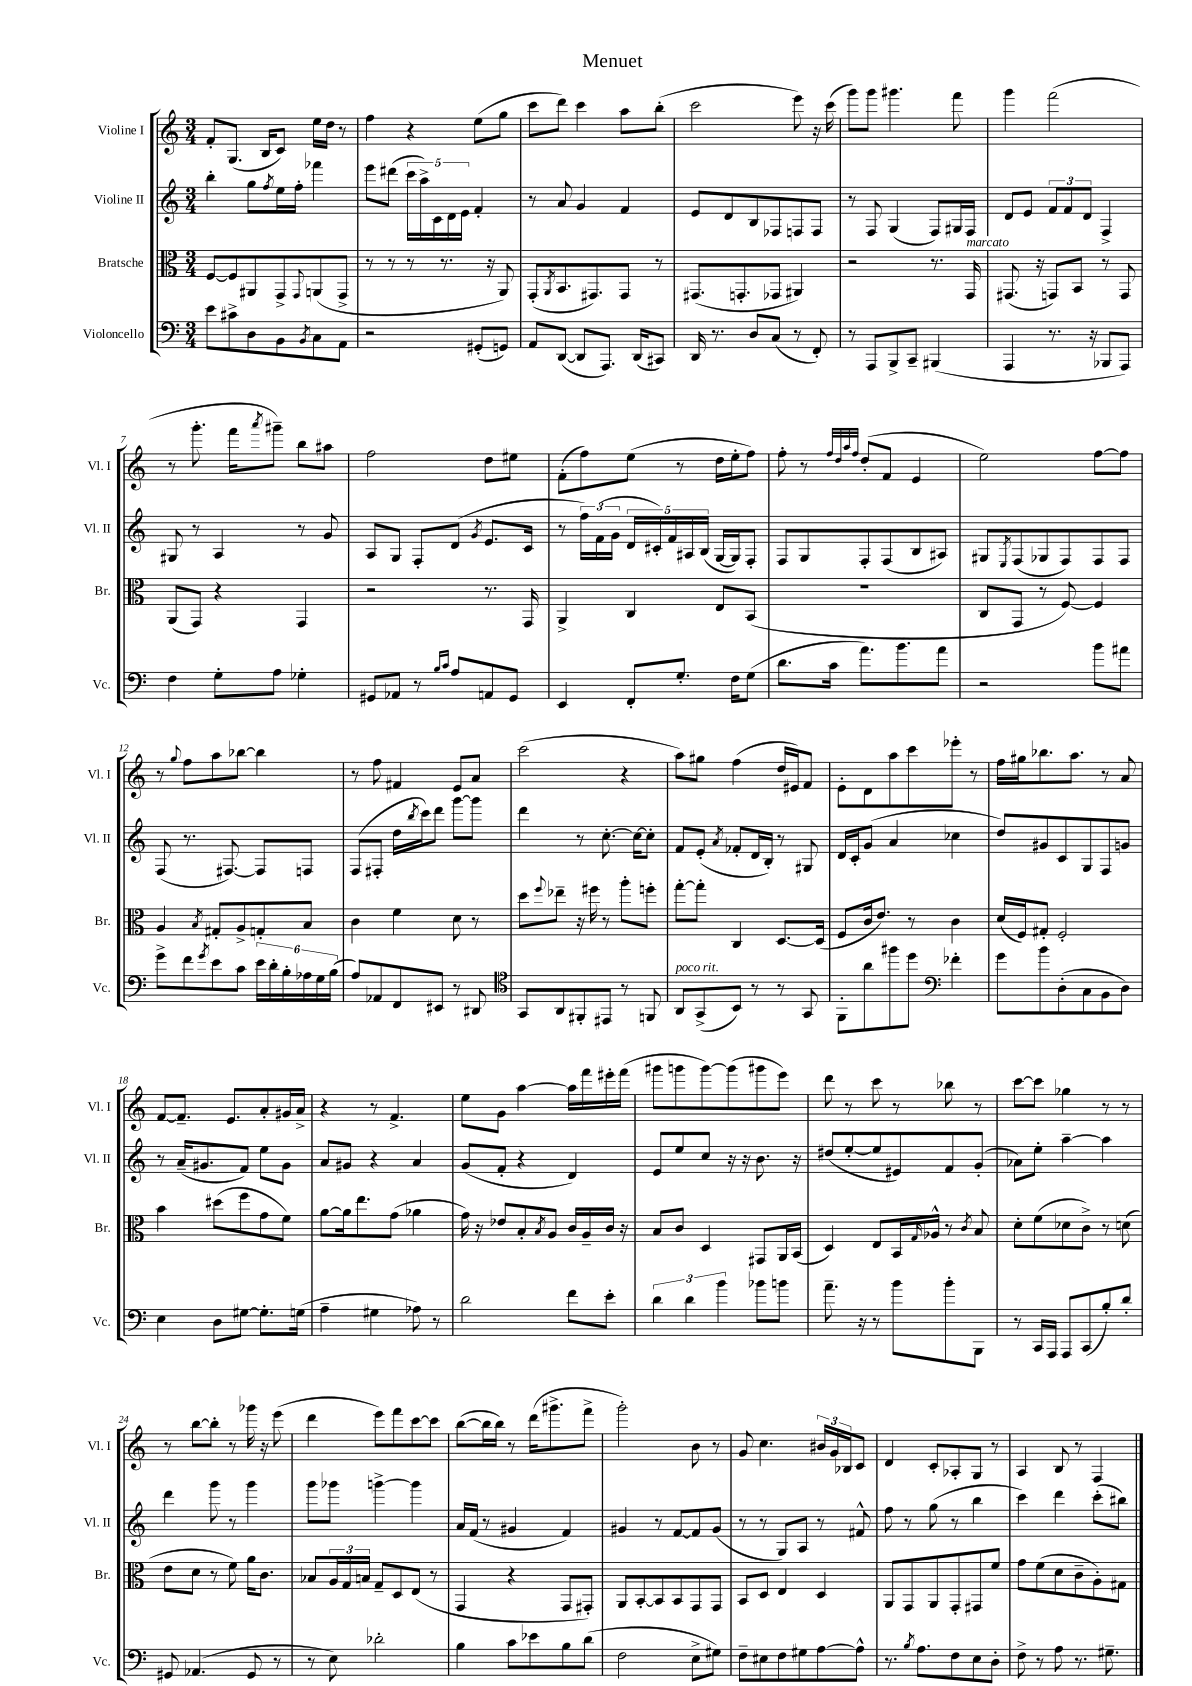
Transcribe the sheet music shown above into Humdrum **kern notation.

**kern	**kern	**kern	**kern
*staff4	*staff3	*staff2	*staff1
*clefF4	*clefC3	*clefG2	*clefG2
*k[]	*k[]	*k[]	*k[]
*M3/4	*M3/4	*M3/4	*M3/4
8e	[8F	4bb'	8f'
8c#^	8F]	.	(8.G
8D	8AA#	8gg	.
.	.	.	16B
.	.	8qff	.
8BB	8GG^	16ee	8c)
.	.	16ff'	.
8qBB	8qqGG	.	.
8C	(8AA	4fff-	16ee
.	.	.	16dd
8AA	8GG^	.	8r
=	=	=	=
2r	8r	8eee	4ff
.	8r	(8ddd#	.
.	8r	20ccc	4r
.	.	20aa^)	.
.	.	20c	.
.	8.r	.	.
.	.	20d	.
.	.	20e	.
(8GG#'	.	4f'	(8ee
.	16r	.	.
8GG)	8AA)	.	8gg
=	=	=	=
8AA	(8GG'	8r	8ccc
.	8qAA	.	.
([8DD	8.BB	8a	8ddd)
8DD]	.	4g	4ccc
.	8.GG#)	.	.
8.AAA)	.	.	.
.	8GG#	4f	8aa
(16DD	.	.	.
8CC#)	8r	.	(8bb'
=	=	=	=
16DD	(8.GG#	8e	2ccc
8.r	.	.	.
.	.	8d	.
.	8.GG'	.	.
8D	.	8B	.
(8C	8GG-	8F-	.
8r	4AA#)	8F	8eee)
8FF')	.	8F	16r
.	.	.	(16ccc
=	=	=	=
8r	2r	8r	8ggg)
8AAA	.	8F	8ggg
8BBB^	.	(4G	4.ggg#
8CC~	.	.	.
(4BBB#	8.r	8F)	.
.	.	16G#	8fff
.	16GG	16F	.
=	=	=	=
4AAA	(8.GG#	8d	4ggg
.	.	8e	.
.	16r	.	.
8.r	8GG)	12f	(2fff
.	.	12f	.
.	8BB	.	.
.	.	12d	.
16r	.	.	.
8BBB-	8r	4F^	.
8AAA)	8GG	.	.
=	=	=	=
4F	(8AA	8G#	8r
.	8GG)	8r	8.ggg'
8G'	4r	4A	.
.	.	.	16fff
.	.	.	8qaaa
8A	.	.	8ggg#~)
4G-'	4GG	8r	8bb
.	.	8g	8aa#
=	=	=	=
8GG#	2r	8A	2ff
8AA-	.	8G	.
8r	.	8F'	.
16qqB	.	.	.
16qqc	.	.	.
8A	.	(8d	.
.	.	8qg	.
8AA	8.r	8.e	8dd
8GG#	.	.	8ee#
.	16GG	16c	.
=	=	=	=
4EE	4AA^	8r	(8f'
.	.	24ff)	8ff)
.	.	(24f	.
.	.	24g	.
8FF'	4C	20d	(8ee
.	.	20c#')	.
.	.	20f	.
8.G'	.	.	8r
.	.	20A#	.
.	.	(20B	.
.	8E	[16G	16dd
16F	.	16G])	16ee'
(8G	(8BB	8F'	8ff)
=	=	=	=
8.d	2.r	8F	8ff'
.	.	8G	8r
16c	.	.	.
.	.	.	32qqff
.	.	.	32qqdd
.	.	.	32qqaa
.	.	.	32qqff
8.a)	.	8F'	(8dd'
.	.	(8F	8f
8.b	.	.	.
.	.	8B	4e
8a	.	8A#)	.
=	=	=	=
2r	8C	8G#	2ee)
.	.	8qE	.
.	8GG	(8F	.
.	8r	8G-	.
.	[8F)	8F)	.
8b	4F]	8F	[8ff
8a#	.	8F	8ff]
=	=	=	=
8g^	4A	(8F	8r
.	.	.	8qqgg
8f	.	8.r	8ff
8qg	8qB	.	.
8e	8G#'	.	8aa
.	.	[8.F#)	.
8c	8A^	.	[8bb-
24e	8G'	8F#]	4bb-]
24d'	.	.	.
24B'	.	.	.
24A-	8B	8F	.
24G	.	.	.
(24B	.	.	.
=	=	=	=
8A)	4c	(8F	8r
8AA-	.	8F#'	8ff
8FF	4f	16dd	4f#
.	.	8qbb	.
.	.	16ccc)	.
8EE#	.	8ddd	.
8r	8d	[8ggg	8e
8DD#	8r	8ggg]	8a
=	=	=	=
*clefC4	*	*	*
8GG	8dd	4ddd	(2ccc
.	8qqff	.	.
8AA	8ee-~	.	.
8FF#'	16r	8r	.
.	16ff#	.	.
8EE#	8r	[8.cc'	.
8r	8aa'	.	4r
.	.	16cc_	.
8FF	8ff'	8cc']	.
=	=	=	=
8AA	[8gg'	8f	8aa)
(8GG^	8gg']	(8e'	8gg#
.	.	8qa	.
8BB)	4C	8f-'	(4ff
8r	.	16d	.
.	.	16B')	.
8r	[8.D	8r	16dd
.	.	.	16e#)
8GG	.	8G#	8f
.	(16D]	.	.
=	=	=	=
8FF'	8F	16d	8e'
.	.	16c'	.
8a	16c	(8g	8d
.	8.e)	.	.
8ff#	.	4a	8aa
8dd	8r	.	8ccc
*clefF4	*	*	*
4f-'	4c	4cc-	8eee-'
.	.	.	8r
=	=	=	=
8g	(16d	8dd)	16ff
.	16F)	.	16gg#
8b	8G#'	8g#	8.bb-
(8D'	2F'	8c	.
.	.	.	8.aa
8C	.	8G	.
8BB	.	8F	8r
8D)	.	8g	8a
=	=	=	=
4E	4b	8r	[8f
.	.	(16a~	8.f~]
.	.	8.g#	.
8D	(8dd#	.	.
.	.	.	8.e
[8G#	8ff	8f)	.
8.G#']	8g	8ee	8a'
.	8f)	8g#	16g#
(16G	.	.	16a^
=	=	=	=
4A~	[8a	8a	4r
.	16a]	8g#	.
.	8.ee	.	.
4G#	.	4r	8r
.	(8g	.	4.f^
8A-)	4a-	4a	.
8r	.	.	.
=	=	=	=
2d	16g)	(8g	8ee
.	16r	.	.
.	8e-	8f'	8g
.	8B'	4r	[4aa
.	8qB	.	.
.	8A	.	.
8f	16c	4d)	16aa]
.	16A~	.	16fff
8e'	16c	.	16eee#'
.	16r	.	(16fff
=	=	=	=
6d	8B	8e	8ggg#
.	8c	8ee	8ggg
6d	.	.	.
.	4D	8cc	[8ggg)
6b	.	.	.
.	.	16r	(8ggg]
.	.	16r	.
8b-	8GG#	8.b	8ggg#
8b	16AA	.	8eee)
.	(16BB	16r	.
=	=	=	=
8.a~	4D)	(8dd#	8ddd
.	.	[8ee'	8r
16r	.	.	.
8r	8E	8ee]	8ccc
8b	16BB	8e#)	8r
.	16qqG	.	.
.	16A-^^	.	.
8b'	8r	8f	8bb-
.	8qc	.	.
8BBB	8B	(8g'	8r
=	=	=	=
8r	8d'	8a-)	[8ccc
16CC	(8f	8ee'	8ccc]
16AAA	.	.	.
8AAA	8d-	[4aa~	4gg-
(8CC	8c^)	.	.
8B')	8r	4aa]	8r
8d'	(8d	.	8r
=	=	=	=
8GG#	8e	4ddd	8r
(4.AA-	8d	.	[8bb
.	8r	8ggg	8bb']
.	8f)	8r	8r
8GG#	16a	4ggg	16ggg-
.	8.c	.	16r
8r	.	.	(8eee
=	=	=	=
8r	8B-	8ggg	4ddd
8E)	24A	8ggg-	.
.	24G	.	.
.	24B	.	.
2d-'	8G~	[4ggg^	8eee)
.	8D	.	8fff
.	(8E	4ggg]	[8ccc
.	8r	.	8ccc]
=	=	=	=
4B	4GG	16a	([8bb
.	.	(16f	.
.	.	8r	16bb]
.	.	.	16bb)
8c	4r	4g#	8r
8e-	.	.	(16ddd
.	.	.	8.ggg#^
8B	8GG	4f)	.
(8d	8GG#')	.	8fff^
=	=	=	=
2F	8AA	4g#	2ggg')
.	[8BB'	.	.
.	8BB]	8r	.
.	8BB	[8f	.
8E^	8GG	8f]	8b
8G#)	8GG	(8g#	8r
=	=	=	=
8F~	8BB	8r	8g
8E#	8D	8r	4.cc
8F	4E	8G)	.
8G#	.	8A	.
[8A	4D	8r	24b#
.	.	.	24g
.	.	.	24B-
8A^^]	.	8f#^^	8c
=	=	=	=
8.r	8AA	8ff	4d
.	8GG	8r	.
8qB	.	.	.
8.A	.	.	.
.	8AA	(8gg	8c'
8F	8GG'	8r	8A-'
8E	8GG#	4bb	8G
8D'	8f	.	8r
=	=	=	=
8F^	8g	4ccc)	4A
8r	(8f	.	.
8A	8d	4ddd	8B
8.r	8c~	.	8r
.	8A')	(8ccc'	4F
8.G#~	.	.	.
.	8G#	8bb#)	.
==	==	==	==
*-	*-	*-	*-
